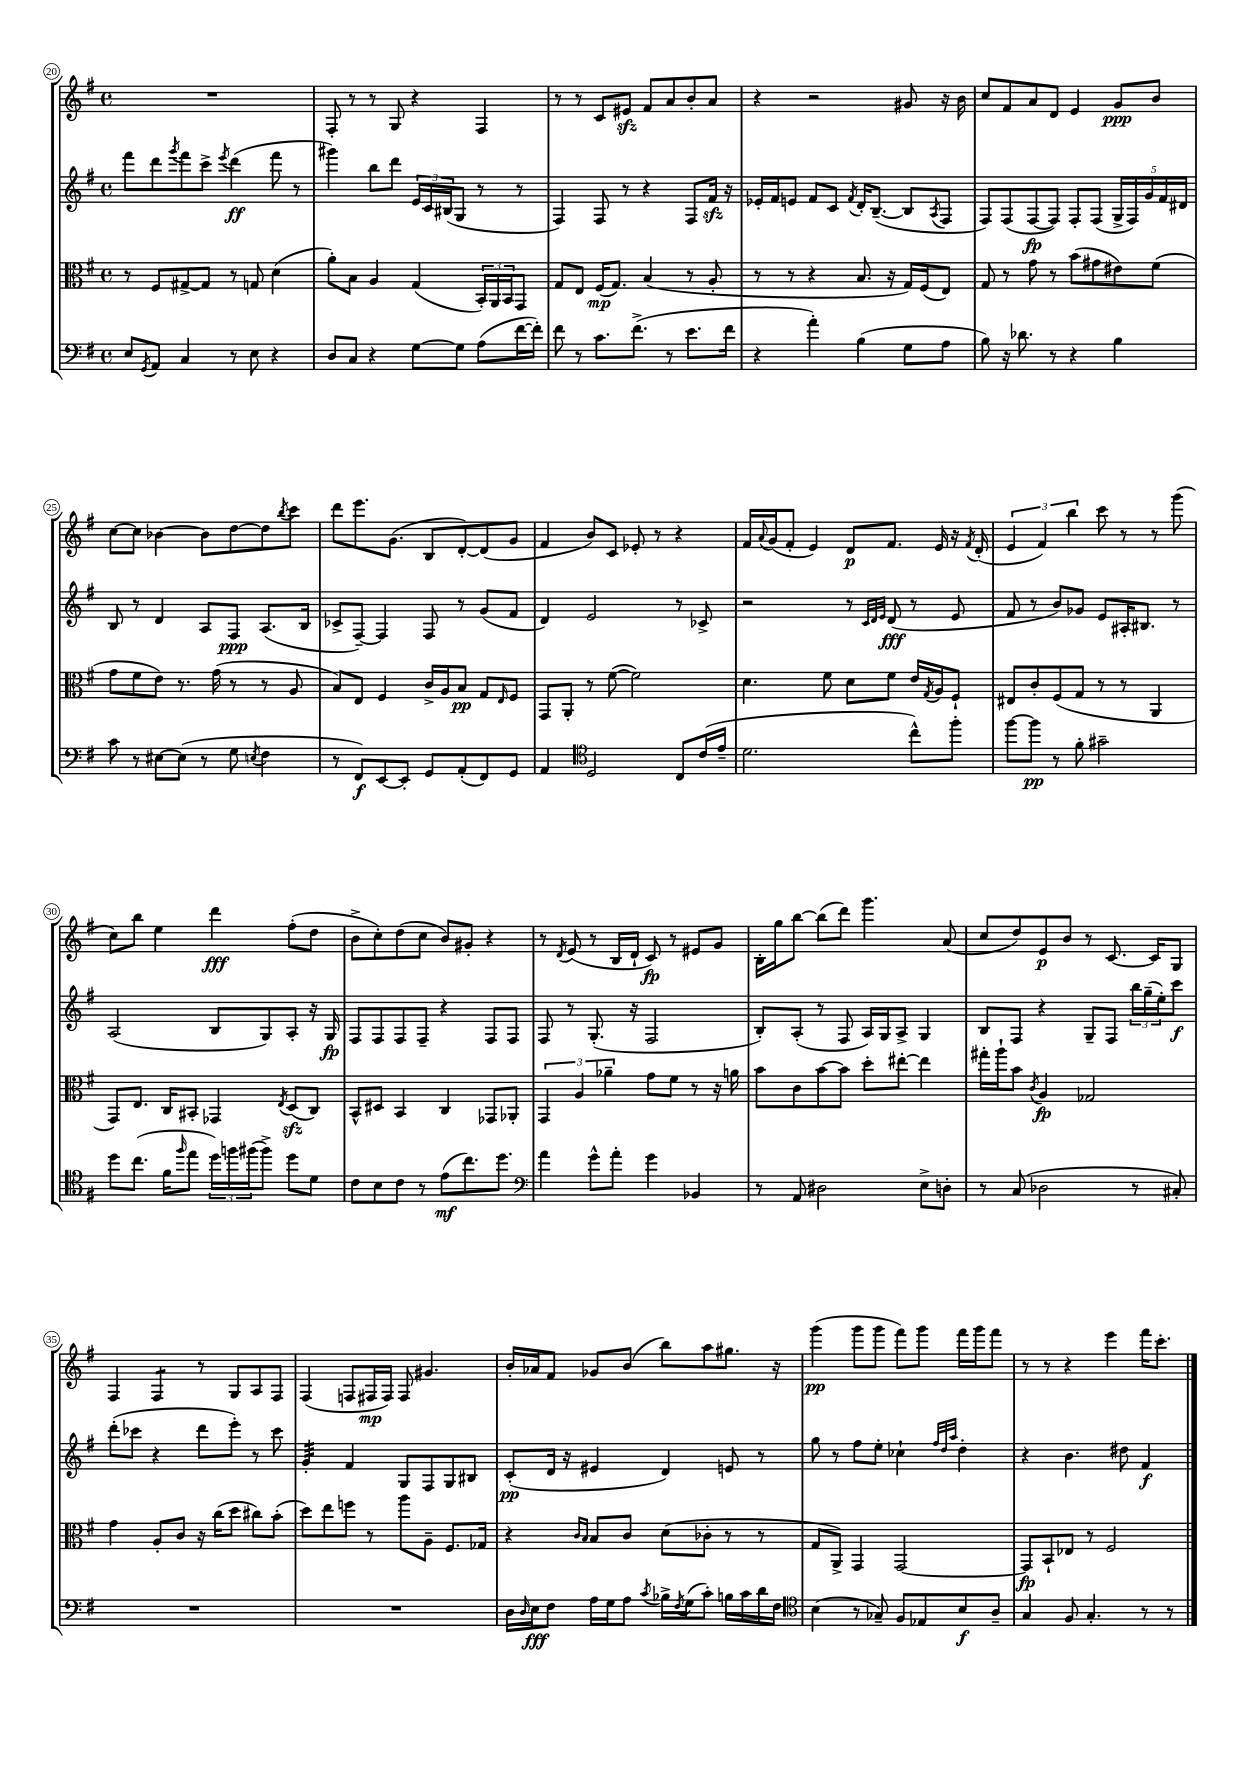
<<
\new StaffGroup <<
\new Staff = "s0" {
    \clef treble \key g \major \defaultTimeSignature \time 4/4
    R1 |
    fis8-. r8 r8 g8 r4 fis4 |
    r8 r8 c'8 eis'8\sfz fis'8 a'8 b'8-. a'8 |
    r4 r2 gis'8 r16 b'16 |
    c''8 fis'8 a'8 d'8 e'4 g'8\ppp b'8 |
    c''8~ c''8 bes'4~ bes'8 d''8~ d''8 \acciaccatura { b''8 } c'''8 |
    d'''8 e'''8. g'8.( b8 d'8~-.) d'8( g'8 |
    fis'4 b'8) c'8 ees'8-. r8 r4 |
    fis'16 \appoggiatura { a'8 } g'16( fis'8-. e'4) d'8\p fis'8. e'16 r16 \acciaccatura { fis'8 } d'16-.( |
    \tuplet 3/2 { e'4 fis'4) b''4 } c'''8 r8 r8 g'''8( |
    c''8) b''8 e''4 d'''4\fff fis''8-.( d''8 |
    b'8-> c''8-.) d''8( c''8 b'8) gis'8-. r4 |
    r8 \acciaccatura { d'8 } e'8( r8 b16 d'16-! c'8\fp) r8 eis'8 g'8 |
    b16-. g''16 b''8~ b''8( d'''8) g'''4. a'8( |
    c''8 d''8) e'8\p b'8 r8 c'8.~ c'16 g8 |
    fis4 fis4:8 r8 g8 a8 fis8 |
    fis4( f8 fis16\mp fis16) fis8 gis'4. |
    b'16-. aes'16 fis'8 ges'8 b'8( b''8) a''8 gis''8. r16 |
    g'''4\pp( g'''8 g'''8 fis'''8) g'''8 fis'''16 g'''16 fis'''8 |
    r8 r8 r4 e'''4 fis'''16 c'''8.-. \bar "|." |
}
\new Staff = "s1" {
    \clef treble \key g \major \defaultTimeSignature \time 4/4
    fis'''8 d'''8 \acciaccatura { g'''8 } fis'''8 c'''8-> \acciaccatura { e'''8 } d'''4\ff( fis'''8 r8 |
    gis'''4) b''8 d'''8 \tuplet 3/2 { e'16 c'16 bis16( } g8 r8 r8 |
    fis4) fis8 r8 r4 fis8 fis'16\sfz r16 |
    ees'16-. fis'16 e'8 fis'8 c'8 \acciaccatura { fis'8 } d'16-. b8.~--( b8 \acciaccatura { a8 } fis8 |
    fis8) fis8( fis8~\fp fis8) fis8-. fis8( \tuplet 5/4 { g16-> fis16) g'16 fis'16 dis'16 } |
    b8 r8 d'4 a8 fis8\ppp a8.( b16 |
    ces'8-> fis8~--) fis4 fis8 r8 g'8( fis'8 |
    d'4) e'2 r8 ces'8-> |
    r2 r8 \grace { c'32 d'32 e'32 } d'8\fff( r8 e'8 |
    fis'8 r8 b'8) ges'8 e'8 ais16-. bis8. r8 |
    a2( b8 g8) a8-. r16 g16\fp |
    fis8 fis8 fis8 fis8-- r4 fis8 fis8 |
    fis8 r8 g8.-.( r16 fis2 |
    b8-.) a8-.( r8 fis8 a16) g16 a8-> g4 |
    b8 fis8 r4 g8-- fis8 \tuplet 3/2 { b''16 g''16--( e''16-.) } c'''8\f |
    d'''8-.( ces'''8 r4 d'''8 e'''8-.) r8 ces'''8 |
    g'4:32-. fis'4 g8 fis8 g8 bis8 |
    c'8-.\pp( d'16 r16 eis'4 d'4) e'8 r8 |
    g''8 r8 fis''8 e''8-. ces''4-! \grace { fis''32 d''32 a''32 } d''4-. |
    r4 b'4. dis''8 fis'4\f \bar "|." |
}
\new Staff = "s2" {
    \clef alto \key g \major \defaultTimeSignature \time 4/4
    r8 fis8 gis8~-> gis8 r8 g8 d'4( |
    a'8-.) b8 a4 g4( \tuplet 3/2 { b,16-.) a,16 b,16 } g,8 |
    g8 e8 fis16\mp( g8.) b4( r8 a8-. |
    r8 r8 r4 b8. r16 g16) fis16( e8) |
    g8 r8 g'8 r8 b'8( gis'8 eis'8) fis'8( |
    g'8 fis'8 e'8) r8. g'16( r8 r8 a8 |
    b8) e8 fis4 c'16-> a16 b8\pp g8 \grace { e16 } fis8 |
    g,8 a,8-. r8 fis'8~( fis'2) |
    d'4. fis'8 d'8 fis'8 e'16 \acciaccatura { g8 } a16 fis8-! |
    eis8 c'8-. fis8( g8 r8 r8 a,4 |
    g,8) e8. c16 bis,8-. ges,4 \acciaccatura { e8 } d8\sfz( c8) |
    b,8-^ dis8 b,4 c4 ges,8 aes,8-. |
    \tuplet 3/2 { g,4 a4 aes'4-- } g'8 fis'8 r8 r16 a'16 |
    b'8 c'8 b'8~ b'8 d''8-. eis''8~-. eis''4 |
    gis''16-. a''16-! b'8 \acciaccatura { c'8 } a4\fp ges2 |
    g'4 a8-. c'8 r16 c''16( d''8 cis''8) b'8-.( |
    d''8) e''8 f''8 r8 a''8 a8-- fis8. ges16 |
    r4 \grace { c'16 b16 } b8 c'8 d'8( ces'8-. r8 r8 |
    g8 a,8->) g,4 g,2~ |
    g,8\fp b,8-! ees8 r8 fis2 \bar "|." |
}
\new Staff = "s3" {
    \clef bass \key g \major \defaultTimeSignature \time 4/4
    e8 \acciaccatura { g,8 } a,8 c4 r8 e8 r4 |
    d8 c8 r4 g8~ g8 a8( fis'16~ fis'16-.) |
    fis'8 r8 c'8. fis'8.->( r8 e'8. fis'16 |
    r4 a'4-.) b4( g8 a8 |
    b8) r16 des'8. r8 r4 b4 |
    c'8 r8 eis8~ eis8( r8 g8 \acciaccatura { e8 } fis4 |
    r8 fis,8\f) e,8~ e,8-. g,8 a,8-.( fis,8) g,8 |
    a,4 \clef tenor d2 c8 c'16( e'16-- |
    d'2. c''8-^) fis''8-. |
    fis''8~ fis''8\pp r8 fis'8-. gis'2-- |
    d''8 c''8.( fis'16 \grace { fis''16 } e''8 \tuplet 3/2 { d''16) f''16 fis''16( } fis''8->) d''8 d'8 |
    c'8 b8 c'8 r8 e'8\mf( c''8.) d''8. |
    \clef bass a'4 g'8-^ a'8-. g'4 bes,4 |
    r8 a,8 dis2 e8-> d8-. |
    r8 c8( des2 r8 cis8-.) |
    R1 |
    R1 |
    d16 \grace { d16 } e16\fff fis8 a16 g16 a8 \acciaccatura { c'8 } bes16-> \acciaccatura { fis8 } g16( c'8-.) b16 c'16 d'16 fis16 |
    \clef tenor b4( r8 ges8--) fis8 ees8 b8\f a8-- |
    g4 fis8 g4.-. r8 r8 \bar "|." |
}
>>
>>
\layout { \context { \Score currentBarNumber = #20 \override BarNumber.stencil = #(make-stencil-circler 0.1 0.3 ly:text-interface::print) } }
